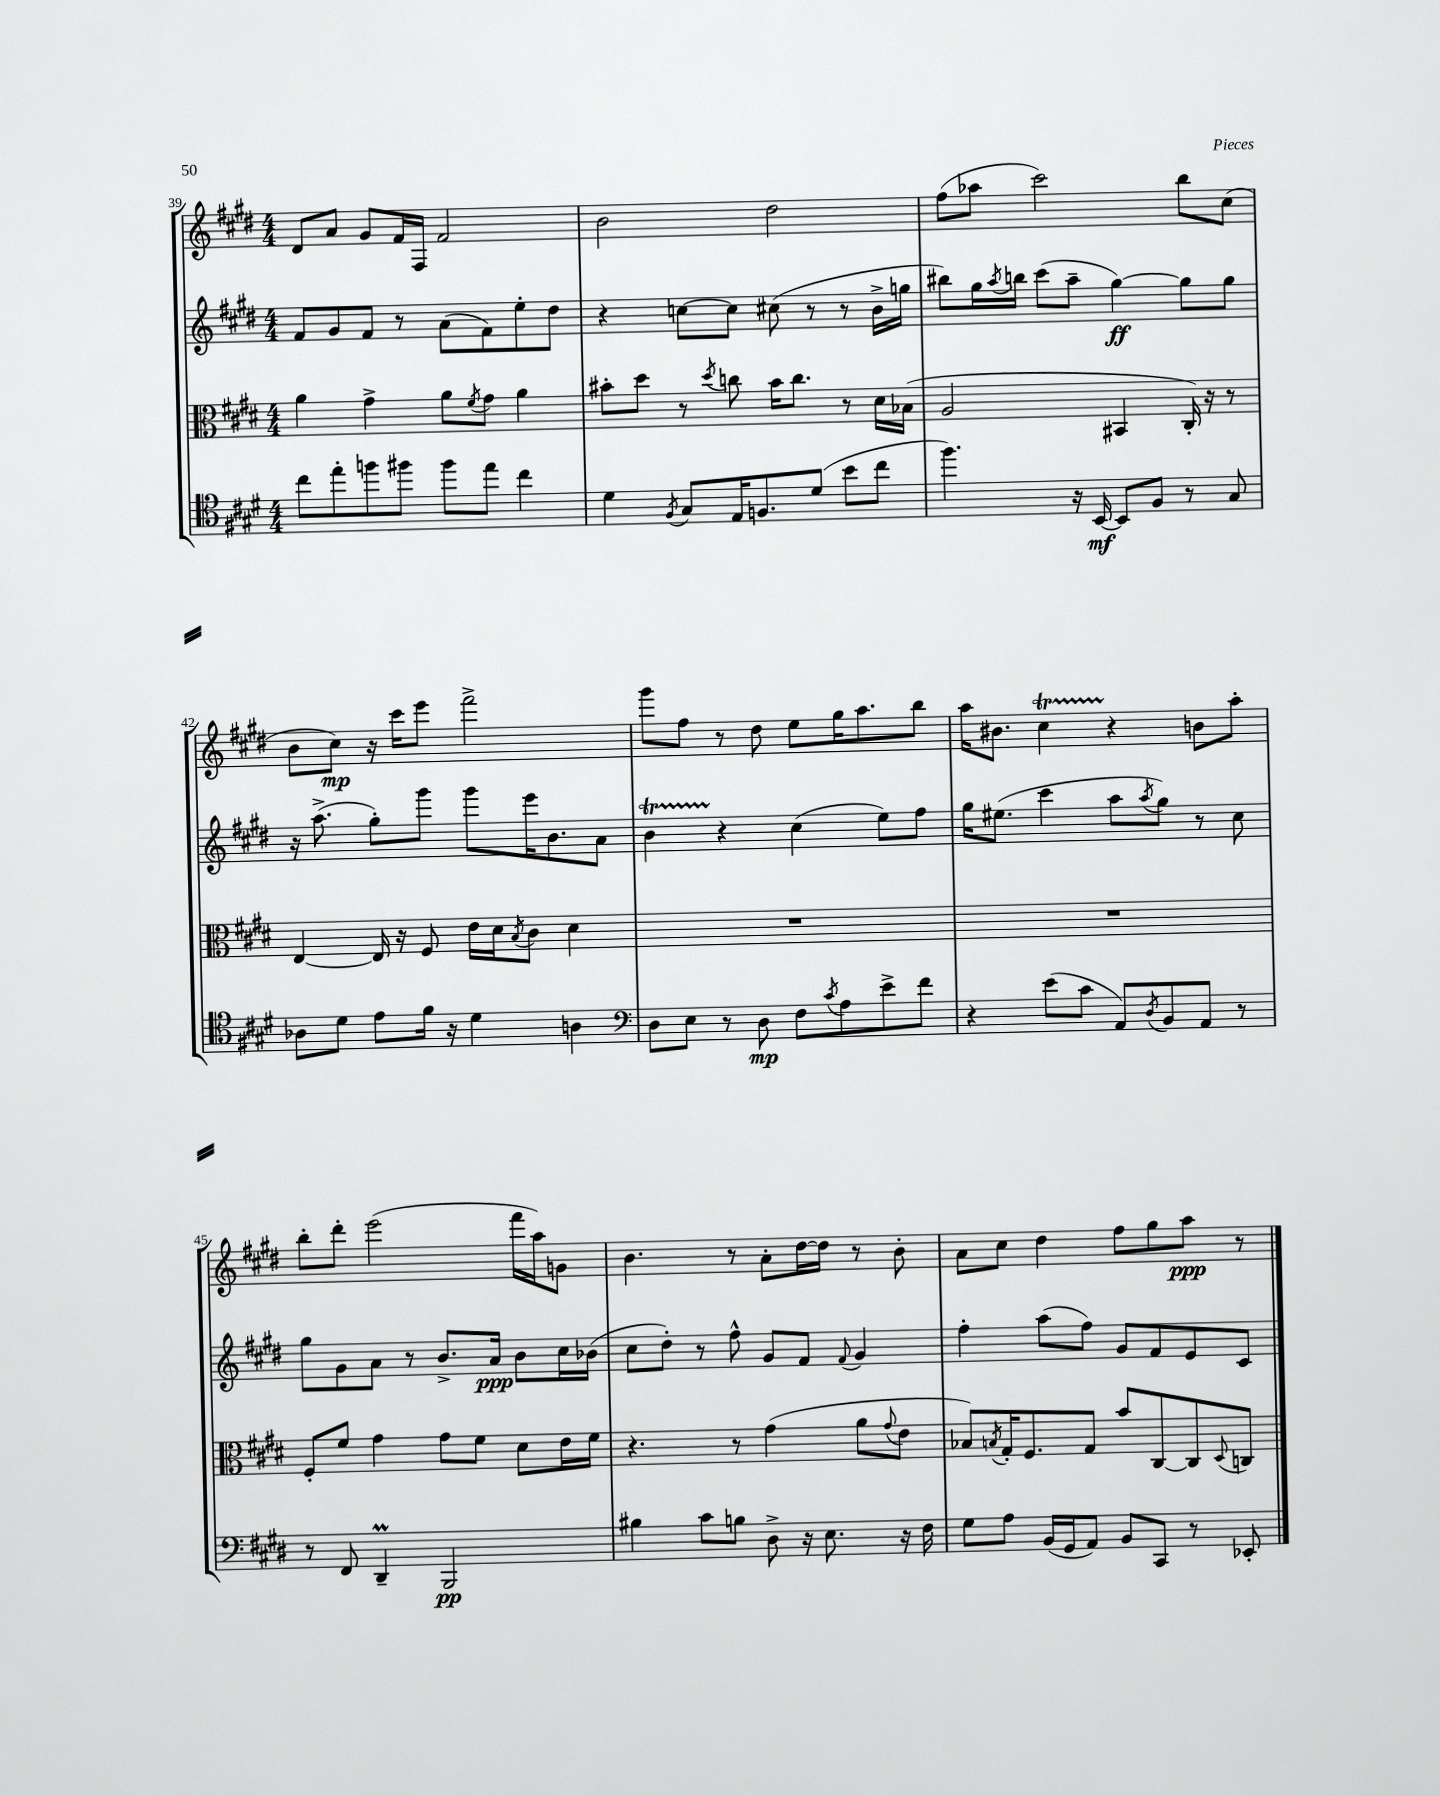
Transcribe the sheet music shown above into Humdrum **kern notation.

**kern	**kern	**kern	**kern
*staff4	*staff3	*staff2	*staff1
*clefC4	*clefC3	*clefG2	*clefG2
*k[f#c#g#d#]	*k[f#c#g#d#]	*k[f#c#g#d#]	*k[f#c#g#d#]
*M4/4	*M4/4	*M4/4	*M4/4
8cc#\L	4a\	8f#/L	8d#/L
8ee'\	.	8g#/	8a/J
8ff\	4g#^\	8f#/J	8g#/L
8ff#\J	.	8r	16f#/L
.	.	.	16F#/JJ
8ff#\L	8a\L	(8a\L	2f#/
.	8qf#/	.	.
8ee\J	8g#\J	8f#\)	.
4cc#\	4a\	8ee'\	.
.	.	8dd#\J	.
=	=	=	=
4d#\	8b#'\L	4r	2b\
.	8dd#\J	.	.
8qF#/	.	.	.
8G#/L	8r	[8cc\L	.
.	8qdd#/	.	.
16E/K	8cc\	8cc\]J	.
8.F/	.	.	.
.	16b#\LK	(8cc#\	2dd#\
.	8.cc\J	.	.
(8d#/J	.	8r	.
8b\L	8r	8r	.
8cc#\J	16d#\LL	16b^\LL	.
.	(16B-\JJ	16gg\JJ	.
=	=	=	=
4.ff#\)	2A/	8bb#\L)	(8ff#\L
.	.	16gg#\L	8aa-\J
.	.	8qaa/	.
.	.	16bb\JJ	.
.	.	(8ccc#\L	2ccc#\)
16r	.	8aa~\J	.
[16BB/	.	.	.
8BB/]L	4BB#/	[4gg#\)	.
8F#/J	.	.	.
8r	16C#'/)	8gg#\]L	8bb\L
.	16r	.	.
8G#/	8r	8gg#\J	(8cc#\J
=	=	=	=
8A-\L	[4E/	16r	8b\L
.	.	(8.aa^\	.
8d#\J	.	.	8cc#\J)
8e\L	16E/]	8gg#'\L)	16r
.	16r	.	16ccc#\LK
16f#\Jk	8F#/	8ggg#\J	8eee\J
16r	.	.	.
4d#\	16e\LL	8ggg#\L	2fff#^\
.	16d#\J	.	.
.	8qB/	.	.
.	8c#\J	16eee\K	.
.	.	8.b\	.
4A\	4d#\	.	.
.	.	8a\J	.
=	=	=	=
*clefF4	*	*	*
8D#\L	1r	4b\	8ggg#\L
8E\J	.	.	8ff#\J
8r	.	4r	8r
8D#\	.	.	8dd#\
8F#\L	.	(4cc#\	8ee\L
8qc#/	.	.	.
8A\	.	.	16gg#\K
.	.	.	8.aa\
8e^\	.	8ee\L)	.
8f#\J	.	8ff#\J	8bb\J
=	=	=	=
4r	1r	16gg#\LK	16aa\LK
.	.	(8.ee#\J	8.b#\J
(8e\L	.	4ccc#\	4cc#\
8c#\J	.	.	.
8AA/L)	.	8aa\L	4r
8qD#/	.	8qaa/	.
8BB/	.	8gg#\J)	.
8AA/J	.	8r	8b\L
8r	.	8cc#\	8aa'\J
=	=	=	=
8r	8F#'/L	8gg#\L	8bb'\L
8FF#/	8f#/J	8g#\	8ddd#'\J
4DD#~/	4g#\	8a\J	(2eee\
.	.	8r	.
2BBB/	8g#\L	8.b^/L	.
.	8f#\J	.	.
.	.	16a/Jk	.
.	8d#\L	8b\L	16fff#\LL
.	.	.	16aa\J)
.	16e\L	16cc#\L	8g\J
.	16f#\JJ	(16b-\JJ	.
=	=	=	=
4B#\	4.r	8cc#\L	4.b\
.	.	8dd#'\J)	.
8c#\L	.	8r	.
8B\J	8r	8ff#^^\	8r
8D#^\	(4g#\	8g#/L	8a'\L
16r	.	8f#/J	[16dd#\L
8.E\	.	.	16dd#\]JJ
.	.	8qqf#/	.
.	8a\L	4g#/	8r
.	8qqg#/	.	.
16r	8e\J	.	8b'\
16F#\	.	.	.
=	=	=	=
8G#\L	8B-/L)	4ff#'\	8a\L
.	8qB/	.	.
8A\J	16G#'/K	.	8cc#\J
.	8.F#/	.	.
(16BB/LL	.	(8aa\L	4dd#\
16GG#/J	.	.	.
8AA/J)	8G#/J	8ff#\J)	.
8BB/L	8b/L	8g#/L	8ff#\L
8CC#/J	[8C#/	8f#/	8gg#\
8r	8C#/]	8e/	8aa\J
.	8qqD#/	.	.
8EE-'/	8C/J	8c#/J	8r
==	==	==	==
*-	*-	*-	*-
